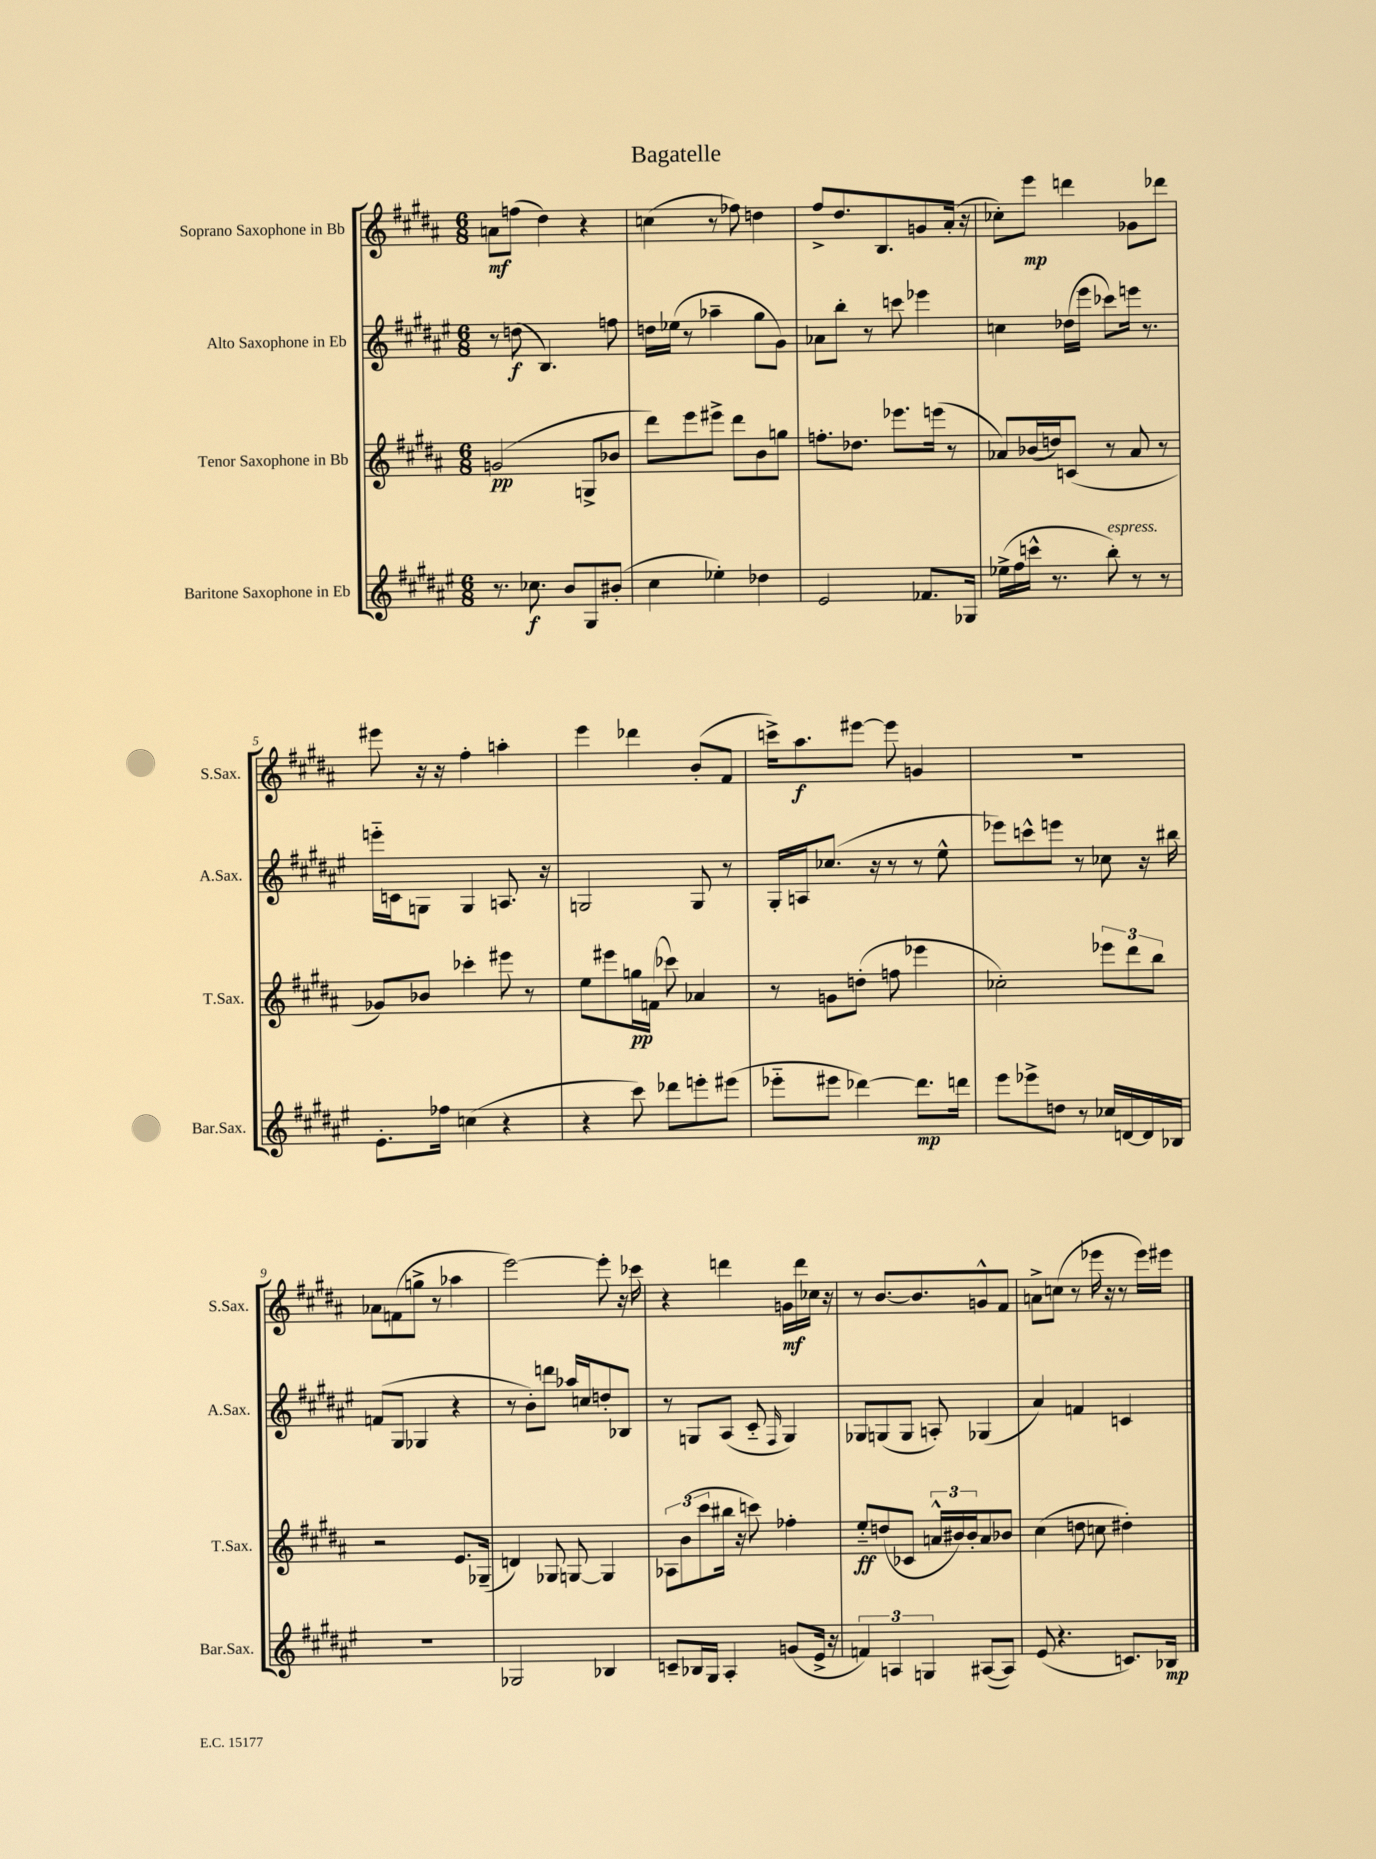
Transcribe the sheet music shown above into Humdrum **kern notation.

**kern	**kern	**kern	**kern
*staff4	*staff3	*staff2	*staff1
*clefG2	*clefG2	*clefG2	*clefG2
*k[f#c#g#d#a#e#]	*k[f#c#g#d#a#]	*k[f#c#g#d#a#e#]	*k[f#c#g#d#a#]
*M6/8	*M6/8	*M6/8	*M6/8
8.r	(2g	8r	8a
.	.	(8dd	(8ff
8.cc-	.	.	.
.	.	4.B)	4dd#)
8b	.	.	.
8G#	8G^	.	4r
(8b#'	8b-	8ff	.
=	=	=	=
4cc#	8ddd#)	16dd	(4cc
.	.	(16ee-	.
.	8eee	8r	.
4ee-')	8eee#^	4aa-~	8r
.	8ddd#	.	8ff-)
4dd-	8b	8gg#	4dd
.	8gg	8g#)	.
=	=	=	=
2e#	8.ff'	8a-	8ff#^
.	.	8bb'	8.dd#
.	8.dd-	.	.
.	.	8r	.
.	.	.	8.B
.	8.eee-	8ccc	.
8.f-	.	4eee-	8g
.	(16eee	.	.
.	8r	.	(16a#'
16G-	.	.	16r
=	=	=	=
(16ee-^	8a-)	4cc	8cc-')
16ff#	.	.	.
16ccc^^	(16b-	.	8eee
8.r	16dd)	.	.
.	(8c	(16dd-	4ddd
.	.	16eee#	.
8bb')	8r	8ccc-)	.
8r	8a-	16eee	8g-
.	.	8.r	.
8r	8r	.	8ddd-
=	=	=	=
8.e#'	8g-)	16eee'~	8eee#
.	.	16c	.
.	8b-	8G	16r
16ff-	.	.	16r
(4cc	4ccc-'	4G	4ff#'
4r	8eee#	8.A	4aa'
.	8r	.	.
.	.	16r	.
=	=	=	=
4r	8ee	2G	4eee
.	8eee#	.	.
8ccc#)	16gg	.	4ddd-
.	(16f	.	.
8ddd-	8ccc-)	.	.
8eee'	4a-	8G	(8b'
(8eee#	.	8r	8f#
=	=	=	=
8eee-'~	8r	16G#'	16ccc^)
.	.	16A	8.aa#
8eee#	8g	(8.cc-	.
[4ddd-)	(8dd'	.	[8eee#
.	.	16r	.
.	8ff	8r	8eee#]
8.ddd-]	4eee-	8r	4g
.	.	8ee#^^	.
16ddd	.	.	.
=	=	=	=
8eee#	2cc-')	8eee-)	2.r
8eee-^	.	8ccc^^	.
8dd	.	8eee	.
8r	.	8r	.
16cc-	12eee-	8cc-	.
[16d	.	.	.
.	12ddd#	.	.
16d]	.	16r	.
.	12bb	.	.
16B-	.	16bb#	.
=	=	=	=
2.r	2r	(8f	8a-
.	.	8G#	(8f
.	.	4G-	8gg^
.	.	.	8r
.	8.e	4r	4aa-
.	(16G-~	.	.
=	=	=	=
2G-	4d)	8r	[2eee)
.	.	8b')	.
.	8G-	8ddd	.
.	[8G	16aa-	.
.	.	16cc	.
4B-	4G]	8dd'	8eee']
.	.	8B-	16r
.	.	.	16ccc-
=	=	=	=
8c~	12A-	8r	4r
.	(12b	.	.
16B-	.	8G	.
.	12ccc#	.	.
16G#	.	.	.
4A#'	16bb#	(8A#	4ddd
.	16r	.	.
.	8ccc)	8c#'~	.
.	.	16qqF#	.
(8g	4ff-'	4G)	16g
.	.	.	16ddd
16e#^	.	.	16cc-
16r	.	.	16r
=	=	=	=
6f)	8ee'~	8G-	8r
.	(8dd	(8G	[8.b
6A	.	.	.
.	8c-	8G	.
.	.	.	8.b]
6G	.	.	.
.	24a^^	8A')	.
.	24b#)	.	.
.	24b#'	.	.
([8A#	8a	(4G-	8g^^
8A#])	8b-	.	8f#
=	=	=	=
(8e#	(4cc#	4a#)	8a^
4.r	.	.	(8cc
.	8dd	4f	8r
.	8cc	.	16eee-
.	.	.	16r
8.c)	4dd#')	4c	8r
.	.	.	16eee-)
16B-	.	.	16eee#
==	==	==	==
*-	*-	*-	*-
